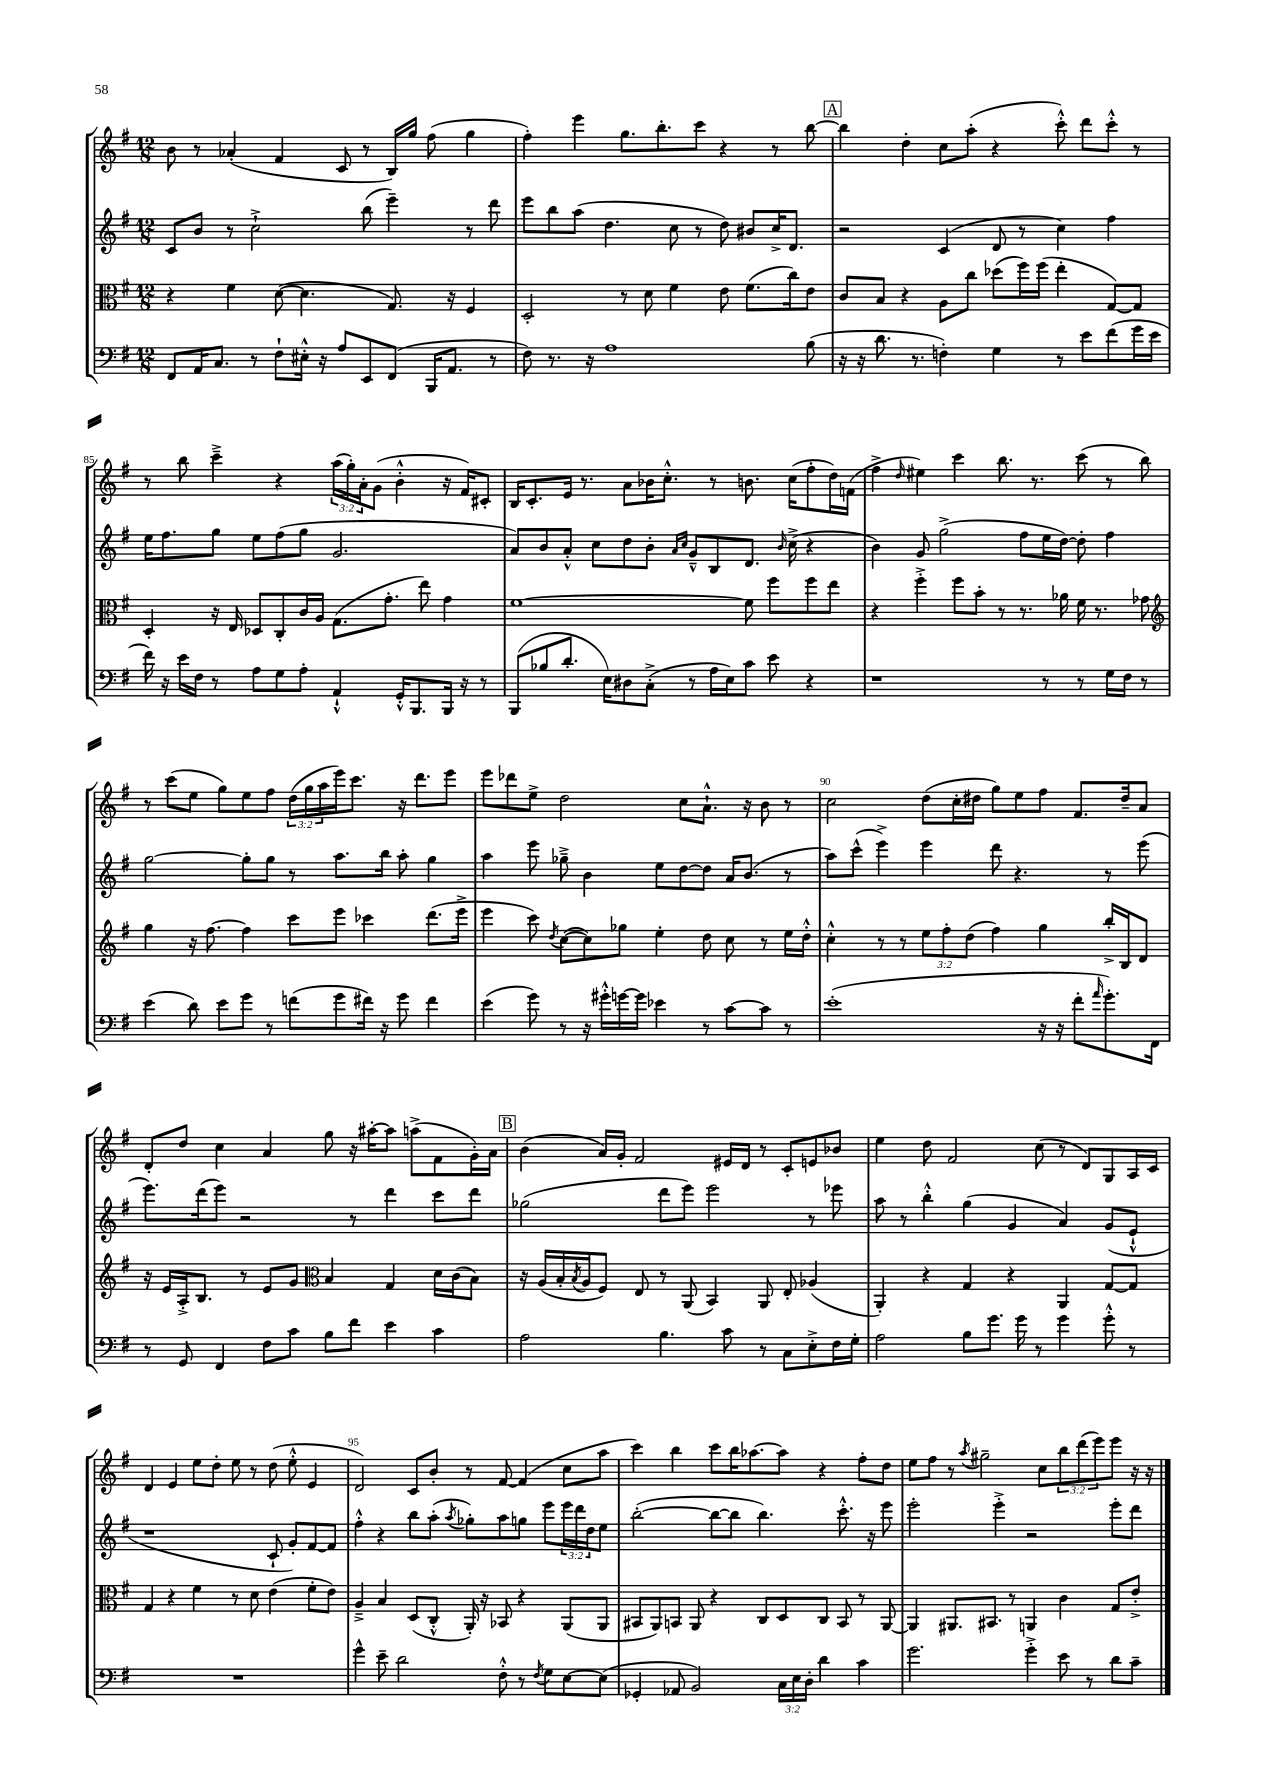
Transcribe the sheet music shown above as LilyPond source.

<<
\new StaffGroup <<
\new Staff = "s0" {
    \clef treble \key g \major \numericTimeSignature \time 12/8 \override Staff.TupletNumber.text = #tuplet-number::calc-fraction-text
    b'8 r8 aes'4-.( fis'4 c'8 r8 b16) g''16 fis''8( g''4 |
    fis''4-.) e'''4 g''8. b''8.-. c'''8 r4 r8 b''8~ |
    \mark \markup { \box "A" } b''4 d''4-. c''8 a''8-.( r4 c'''8-.-^) d'''8 c'''8-.-^ r8 |
    r8 b''8 c'''4---> r4 \tuplet 3/2 { a''16( g''16-.) a'16-. } g'8( b'4-.-^ r16 fis'16) cis'8-. |
    b16 c'8.-. e'16 r8. a'8 bes'16 c''8.-.-^ r8 b'8. c''16( fis''8-. d''16) f'16( |
    fis''4-> \grace { d''16 } eis''4) c'''4 b''8. r8. c'''8( r8 b''8) |
    r8 c'''8( e''8 g''8) e''8 fis''8 \tuplet 3/2 { d''16( g''16 a''16 } e'''16) c'''8. r16 d'''8. e'''8 |
    e'''8 des'''8 e''8-> d''2 c''8 a'8.-!-^ r16 b'8 r8 |
    c''2 d''8( c''16-. dis''16 g''8) e''8 fis''8 fis'8. dis''16-- a'8 |
    d'8-. d''8 c''4 a'4 g''8 r16 ais''16~-. ais''8 a''8->( fis'8 g'16-.) a'16 |
    \mark \markup { \box "B" } b'4( a'16) g'16-. fis'2 eis'16 d'16 r8 c'8-. e'8 bes'8 |
    e''4 d''8 fis'2 c''8( r8 d'8) g8 a16 c'16 |
    d'4 e'4 e''8 d''8-. e''8 r8 d''8( e''8-.-^ e'4 |
    d'2) c'8 b'8-. r8 fis'8~ fis'4( c''8 a''8 |
    c'''4) b''4 c'''8 b''16 aes''8.~ aes''8 r4 fis''8-. d''8 |
    e''8 fis''8 r8 \acciaccatura { a''8 } gis''2-- c''8 \tuplet 3/2 { b''8 d'''8( e'''8) } e'''8 r16 r16 \bar "|." |
}
\new Staff = "s1" {
    \clef treble \key g \major \numericTimeSignature \time 12/8 \override Staff.TupletNumber.text = #tuplet-number::calc-fraction-text
    c'8 b'8 r8 c''2-!-> b''8( e'''4--) r8 d'''8 |
    e'''8 b''8 a''8( d''4. c''8 r8 d''8) bis'8 c''16-> d'8. |
    \mark \markup { \box "A" } r2 c'4( d'8 r8 c''4) fis''4 |
    e''16 fis''8. g''8 e''8 fis''8( g''8 g'2. |
    a'8) b'8 a'8-.-^ c''8 d''8 b'8-. \grace { a'16 c''16 } g'8---^ b8 d'8. \grace { b'16 } c''16->( r4 |
    b'4) g'8 g''2->( fis''8 e''16 d''16~) d''8-. fis''4 |
    g''2~ g''8-. g''8 r8 a''8. b''16 a''8-. g''4 |
    a''4 e'''8 ges''8---> b'4 e''8 d''8~ d''8 a'16 b'8.( r8 |
    a''8) c'''8-^( e'''4->) e'''4 d'''8 r4. r8 e'''8( |
    e'''8.) d'''16( e'''8) r2 r8 d'''4 c'''8 d'''8 |
    \mark \markup { \box "B" } ges''2( d'''8 e'''8) e'''2 r8 ees'''8 |
    a''8 r8 b''4-.-^ g''4( g'4 a'4) g'8( e'8-!-^ |
    r1 c'8-! g'8-.) fis'8~ fis'8 |
    fis''4-.-^ r4 b''8 a''8-.( \acciaccatura { a''8 } ges''8-.) a''8 g''8 e'''8 \tuplet 3/2 { e'''16 d'''16 d''16 } e''8 |
    b''2~-.( b''8~ b''8 b''4.) c'''8.-.-^ r16 e'''8 |
    e'''2-. e'''4-.-> r2 e'''8-. d'''8 \bar "|." |
}
\new Staff = "s2" {
    \clef alto \key g \major \numericTimeSignature \time 12/8 \override Staff.TupletNumber.text = #tuplet-number::calc-fraction-text
    r4 fis'4 d'8~( d'4. g8.) r16 fis4 |
    d2-. r8 d'8 fis'4 e'8 fis'8.( c''16) e'8 |
    \mark \markup { \box "A" } c'8 b8 r4 a8 c''8 des''8( fis''16) fis''16( e''4-. g8~) g8 |
    d4-. r16 e16 des8 c8-. c'16 a16 g8.( g'8.-. e''8) g'4 |
    fis'1~ fis'8 fis''8 fis''8 e''8 |
    r4 fis''4-.-> fis''8 b'8-. r8 r8. aes'16 fis'16 r8. ges'8 |
    \clef treble g''4 r16 fis''8.~ fis''4 c'''8 e'''8 ces'''4 d'''8.( e'''16-> |
    e'''4 c'''8) \acciaccatura { d''8 } c''8~( c''8) ges''8 e''4-. d''8 c''8 r8 e''16 d''16-.-^ |
    c''4-.-^ r8 r8 \tuplet 3/2 { e''8 fis''8-. d''8( } fis''4) g''4 b''16-.-> b16 d'8 |
    r16 e'16 a16-.-> b8. r8 e'8 g'8 \clef alto b4 g4 d'16 c'16( b8) |
    \mark \markup { \box "B" } r16 a16( b16-. \acciaccatura { b8 } a16 fis8) e8 r8 a,8( b,4) a,8 e8-. aes4( |
    a,4-.) r4 g4 r4 a,4 g8~ g8 |
    g4 r4 fis'4 r8 d'8 e'4( fis'8-. e'8) |
    a4---> b4 d8( c8-.-^ a,16-.) r16 bes,8 r4 a,8( a,8 |
    bis,8 a,8) b,8 a,8 r4 c8 d8 c8 b,8 r8 a,8~ |
    a,4 ais,8. bis,8. r8 a,4 c'4 g8 e'8-.-> \bar "|." |
}
\new Staff = "s3" {
    \clef bass \key g \major \numericTimeSignature \time 12/8 \override Staff.TupletNumber.text = #tuplet-number::calc-fraction-text
    fis,8 a,16 c8. r8 fis8-! eis16-.-^ r16 a8 e,8 fis,8( b,,16 a,8. r8 |
    fis8) r8. r16 a1 b8( |
    \mark \markup { \box "A" } r16 r16 d'8. r8. f4-.) g4 r8 e'8 fis'8( g'16 e'16 |
    fis'16) r16 e'16 fis16 r8 a8 g8 a8-. a,4-!-^ g,16-.-^ b,,8. b,,16 r16 r8 |
    b,,8( bes8 d'8.-. e16) dis8 c8-.->( r8 a16 e16) c'8 e'8 r4 |
    r1 r8 r8 g16 fis16 r8 |
    e'4( d'8) e'8 g'8 r8 f'8( g'8 fis'16) r16 g'8 fis'4 |
    e'4( g'8) r8 r16 gis'16-.-^ g'16~ g'16 ees'4 r8 c'8~ c'8 r8 |
    e'1-.( r16 r16 fis'8-. \grace { a'16 } g'8.-.) fis,16 |
    r8 g,8 fis,4 fis8 c'8 b8 fis'8 e'4 c'4 |
    \mark \markup { \box "B" } a2 b4. c'8 r8 c8 e8-.-> fis16 g16-. |
    a2 b8 g'8. g'16 r8 g'4 g'8-.-^ r8 |
    R1. |
    g'4-^ e'8-- d'2 fis8-.-^ r8 \acciaccatura { fis8 } g8 e8~ e8( |
    ges,4-. aes,8 b,2) \tuplet 3/2 { c16 e16 d16-. } d'4 c'4 |
    g'2. g'4-.-> e'8 r8 d'8 c'8-- \bar "|." |
}
>>
>>
\layout { \context { \Score currentBarNumber = #82 \override BarNumber.break-visibility = ##(#f #t #t) barNumberVisibility = #(every-nth-bar-number-visible 5) } }
